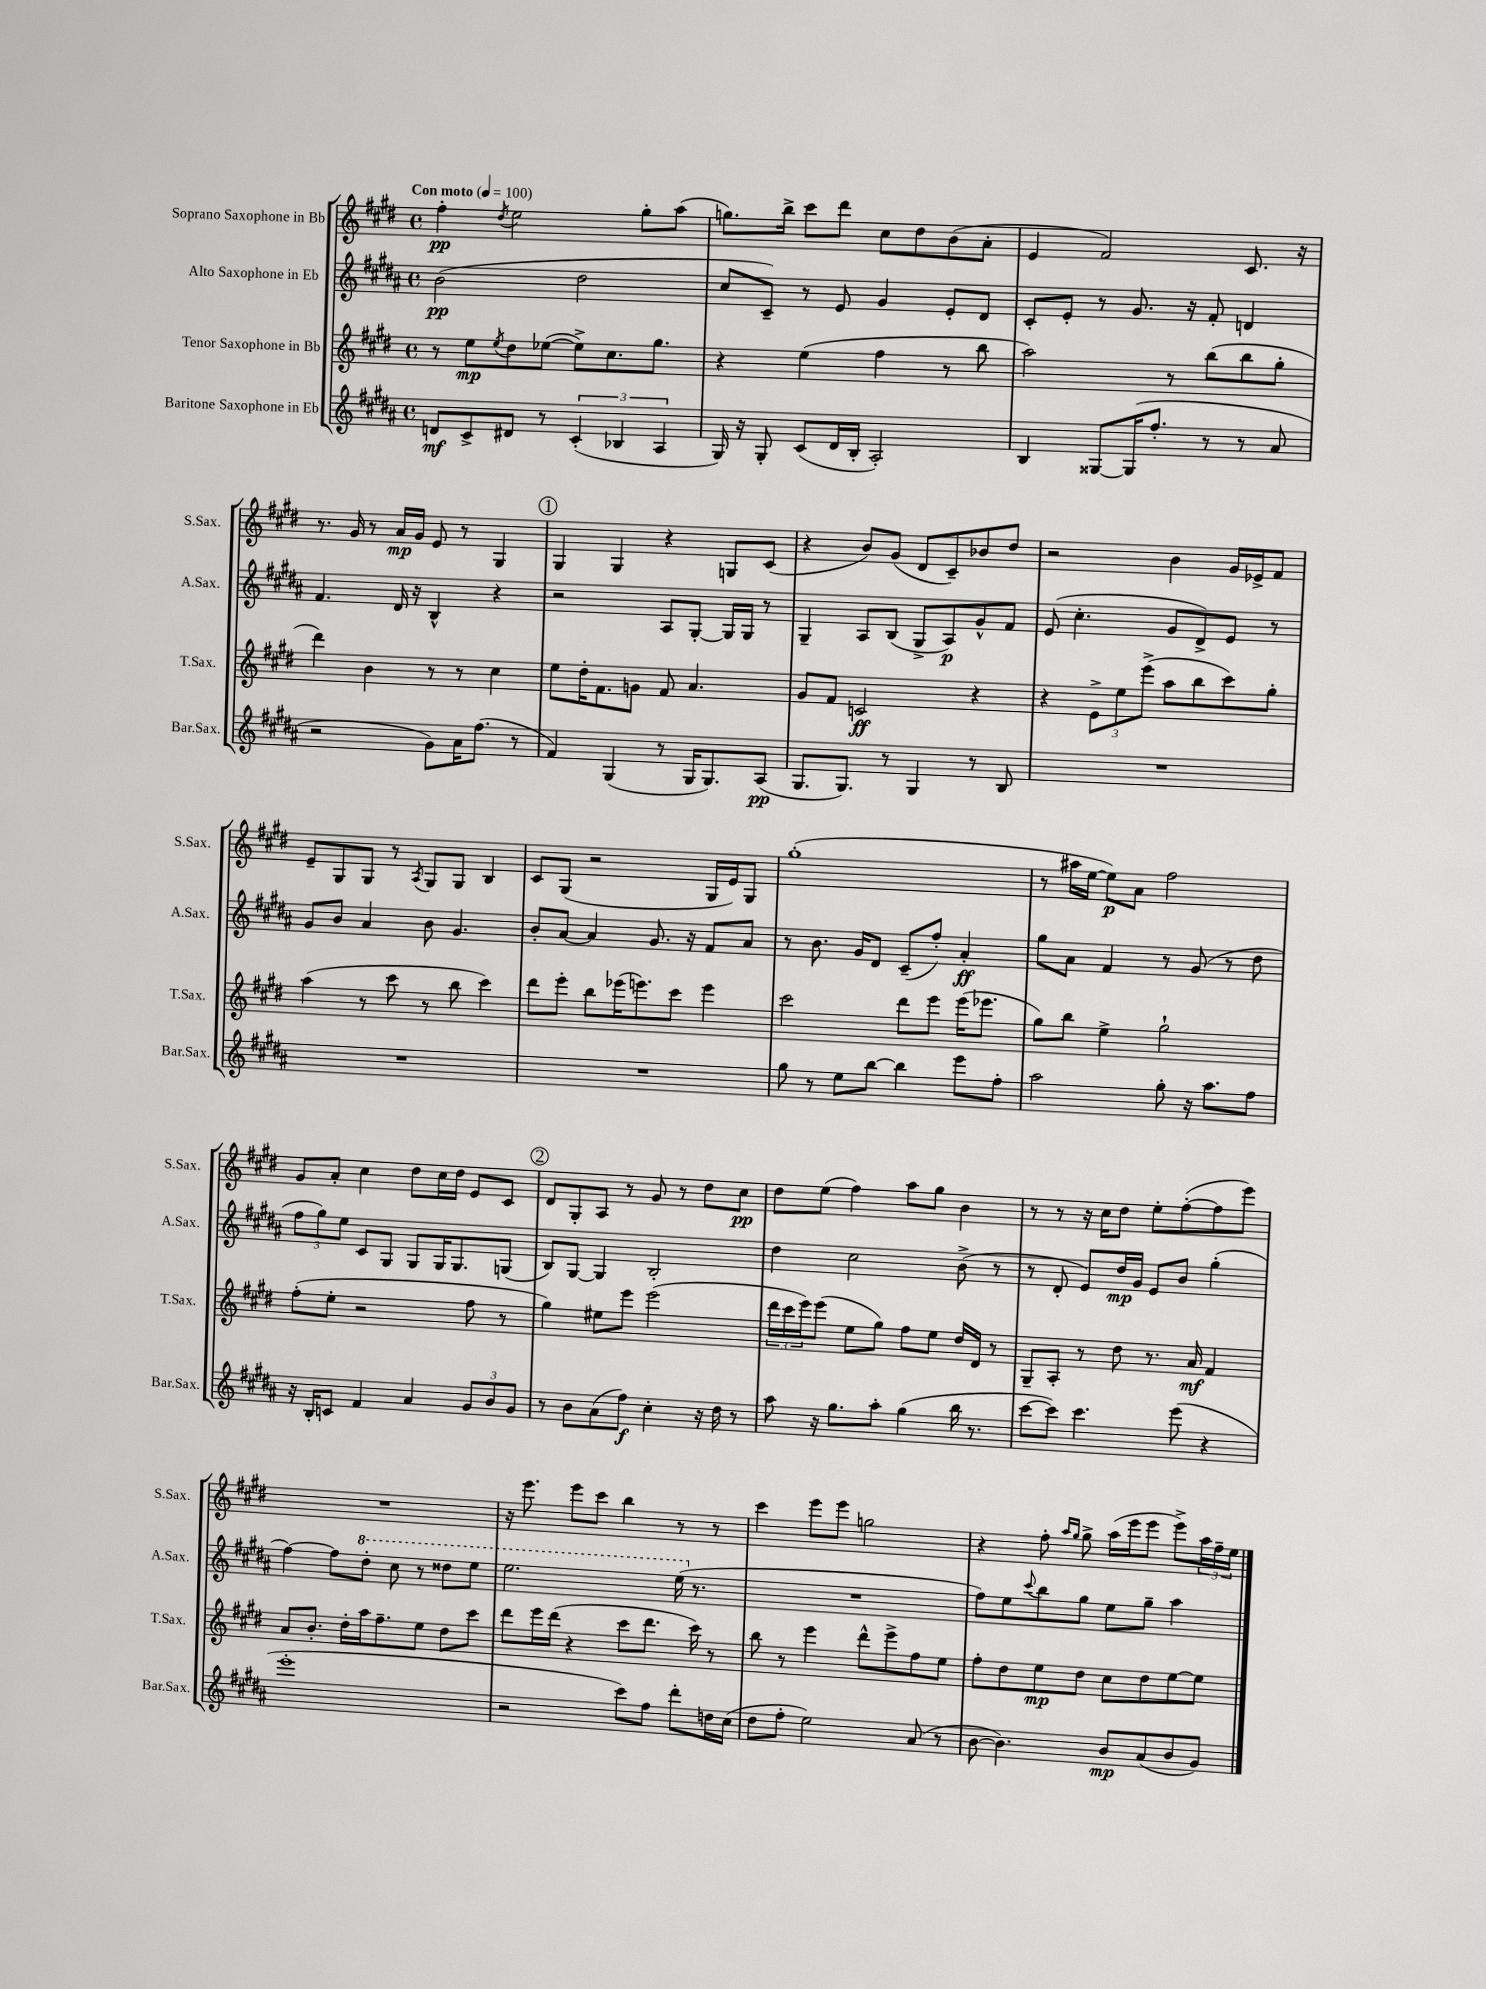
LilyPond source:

<<
\new StaffGroup <<
\new Staff = "s0" \with { instrumentName = "Soprano Saxophone in Bb" shortInstrumentName = "S.Sax." } {
    \clef treble \key e \major \defaultTimeSignature \time 4/4 \tempo "Con moto" 4 = 100
    fis''4-.\pp \acciaccatura { dis''8 } e''2 gis''8-. a''8( |
    g''8.) b''16-> cis'''8 dis'''8 cis''8 dis''8 b'8( a'8-. |
    e'4 fis'2) cis'8. r16 |
    r8. gis'16 r8 a'16\mp gis'16 e'8 r8 gis4 |
    \mark \markup { \circle "1" } gis4 gis4 r4 g8 cis'8( |
    r4 b'8) gis'8( dis'8 cis'8--) bes'8 dis''8 |
    r2 b'4 gis'16 ees'16-> fis'8 |
    e'8-- gis8 gis8 r8 \acciaccatura { a8 } gis8 gis8 b4 |
    cis'8 gis8( r2 gis16 e'16) gis8 |
    gis''1-.( |
    r8 ais''16 e''16~ e''8\p) a'8 fis''2 |
    gis'8 a'8-. cis''4 dis''8 cis''16 dis''16 e'8 cis'8 |
    \mark \markup { \circle "2" } dis'8 gis8-. a8 r8 gis'8 r8 dis''8 cis''8\pp |
    dis''8 e''8( fis''4) a''8 gis''8 b'4 |
    r8 r8 r16 cis''16 dis''8 e''8-. fis''8~-.( fis''8 e'''8) |
    R1 |
    r16 e'''8. e'''8 cis'''8 b''4 r8 r8 |
    cis'''4 e'''8 e'''8 g''2 |
    r4 fis''8-. \grace { a''16 gis''16 } gis''8-> a''16( e'''16 e'''8 e'''8->) \tuplet 3/2 { a''16 fis''16-- e''16 } \bar "|." |
}
\new Staff = "s1" \with { instrumentName = "Alto Saxophone in Eb" shortInstrumentName = "A.Sax." } {
    \clef treble \key b \major \defaultTimeSignature \time 4/4
    b'2\pp( dis''2 |
    cis''8 cis'8--) r8 e'8 gis'4 e'8-. dis'8 |
    cis'8-. e'8-. r8 gis'8. r16 fis'8-. d'4 |
    fis'4. dis'16 r16 b4-^ r4 |
    \mark \markup { \circle "1" } r2 ais8 gis8~-. gis16 gis16 r8 |
    gis4-- ais8 b8( gis8-> ais8\p) gis'8-^ fis'8 |
    e'8( cis''4.-. gis'8 dis'8->) e'8 r8 |
    gis'8 b'8 ais'4 b'8 gis'4. |
    b'8-. ais'8~ ais'4 gis'8. r16 fis'8 ais'8 |
    r8 b'8. gis'16 dis'8 cis'8--( fis''8-.) ais'4-.\ff |
    gis''8 ais'8 fis'4 r8 gis'8( r8 dis''8 |
    \tuplet 3/2 { fis''8 gis''8) e''8 } cis'8 gis8 gis8 gis16 gis8. g8( |
    \mark \markup { \circle "2" } b8) gis8~ gis4 b2-. |
    dis''4 cis''2 b'8->( r8 |
    r8 dis'8-. e'8) dis''16\mp gis'16 e'8 b'8 gis''4-.( |
    fis''4~) fis''8 \ottava #1 dis'''8-. cis'''8 r8 disis'''8 e'''8 |
    e'''2. e'''16( \ottava #0 r8. |
    R1 |
    fis''8) e''8 \appoggiatura { cis'''8 } b''8 gis''8 e''8 gis''8-- ais''4 \bar "|." |
}
\new Staff = "s2" \with { instrumentName = "Tenor Saxophone in Bb" shortInstrumentName = "T.Sax." } {
    \clef treble \key e \major \defaultTimeSignature \time 4/4
    r8 e''8\mp \acciaccatura { e''8 } dis''8 ees''8~( ees''8->) cis''8. gis''8. |
    r4 e''4( fis''4 r8 b''8 |
    a''2) r8 b''8( b''8 gis''8-. |
    dis'''4) b'4 r8 r8 cis''4 |
    \mark \markup { \circle "1" } e''8 dis''16-. fis'8. g'8 fis'8 a'4. |
    gis'8 fis'8 c'2\ff r4 |
    r4 \tuplet 3/2 { e'8-> e''8 e'''8->( } a''8 b''8 cis'''8) gis''8-. |
    a''4( r8 cis'''8 r8 b''8 cis'''4) |
    dis'''8 e'''8-. b''8 ees'''16( e'''8.) cis'''8 e'''4 |
    cis'''2 dis'''8 e'''8 e'''16( ees'''8. |
    gis''8) b''8 e''4-> gis''2-! |
    fis''8-.( e''8-. r2 fis''8 r8 |
    \mark \markup { \circle "2" } gis''4) eis''8 e'''8 e'''2( |
    \tuplet 3/2 { dis'''16 cis'''16 e'''16) } e'''8( e''8 gis''8) fis''8 e''8 dis''16 dis'16 r8 |
    gis8-- a8-. r8 dis''8 r8. a'16\mf fis'4 |
    a'8 b'8.-. dis''16-. a''16 fis''8.-- e''8 dis''8 cis'''8 |
    dis'''8 e'''16 dis'''16( r4 cis'''8 dis'''8. cis'''16) r8 |
    b''8 r8 e'''4 dis'''8-^ e'''8-> fis''8 e''8 |
    fis''8-. dis''8 e''8\mp dis''8 cis''8 dis''8 e''8~ e''8 \bar "|." |
}
\new Staff = "s3" \with { instrumentName = "Baritone Saxophone in Eb" shortInstrumentName = "Bar.Sax." } {
    \clef treble \key b \major \defaultTimeSignature \time 4/4
    d'8\mf cis'8-> dis'8 r8 \tuplet 3/2 { cis'4-.( bes4 ais4 } |
    gis16) r16 gis8-. cis'8( dis'16 b16-. ais2-.) |
    b4 gisis8~ gisis16( fis''8.-. r8 r8 ais'8 |
    r2 gis'8) ais'16 fis''8.( r8 |
    \mark \markup { \circle "1" } fis'4) gis4( r8 gis16 gis8.) ais8\pp( |
    gis8. gis8.) r8 gis4 r8 b8 |
    R1 |
    R1 |
    R1 |
    gis''8 r8 e''8 b''8~ b''4 e'''8 fis''8-. |
    ais''2 gis''8-. r16 ais''8. fis''8 |
    r16 b16-. c'8 fis'4 ais'4 \tuplet 3/2 { gis'8 b'8 gis'8 } |
    \mark \markup { \circle "2" } r8 b'8 ais'8( fis''8\f) cis''4-. r16 dis''16 r8 |
    ais''8 r16 gis''8. ais''8-. gis''4( b''16 r8. |
    cis'''8~ cis'''8) cis'''4. e'''8( r4 |
    e'''1-. |
    r2 cis'''8) fis''8 dis'''8-. d''16 cis''16( |
    dis''8 fis''8-. e''2) ais'8( r8 |
    b'8~ b'4.) b'8\mp ais'8( b'8 gis'8) \bar "|." |
}
>>
>>
\layout { \context { \Score \remove "Bar_number_engraver" } }
